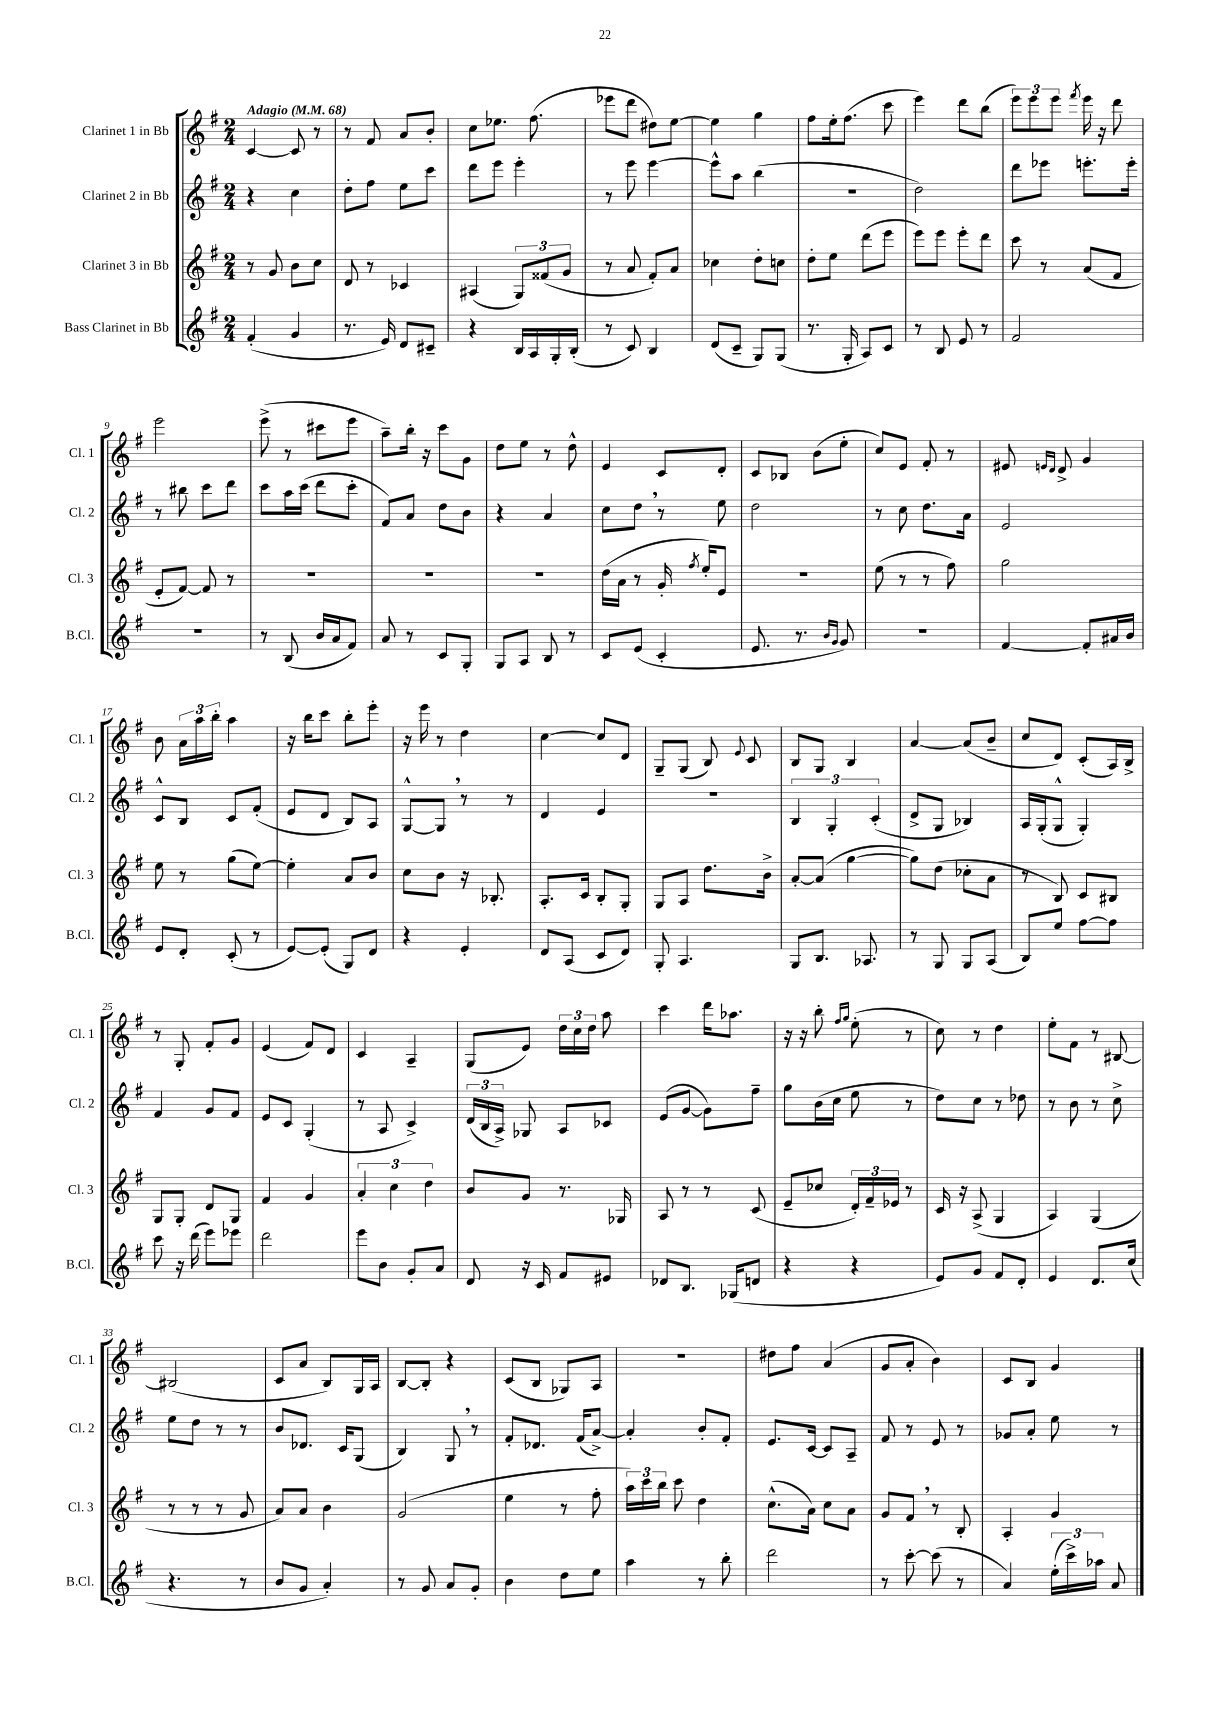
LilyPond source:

<<
\new StaffGroup <<
\new Staff = "s0" \with { instrumentName = "Clarinet 1 in Bb" shortInstrumentName = "Cl. 1" } {
    \clef treble \key g \major \numericTimeSignature \time 2/4 \tempo "Adagio" 4 = 68
    \autoBeamOff c'4~ c'8 r8 |
    r8 fis'8 a'8[ b'8]-. |
    c''8[ ees''8.] fis''8.( |
    ees'''8[ d'''8] dis''8[) e''8]~ |
    e''4 g''4 |
    fis''8[ e''16-. fis''8.]( c'''8 |
    e'''4) d'''8[ b''8]( |
    \tuplet 3/2 { e'''8[) e'''8 e'''8] } \acciaccatura { fis'''8 } e'''16 r16 d'''8 |
    e'''2 |
    e'''8->( r8 cis'''8[ e'''8] |
    a''8[--) b''16]-. r16 c'''8[ g'8] |
    d''8[ e''8] r8 d''8-^ |
    e'4 c'8[ d'8]-. |
    c'8[ bes8] b'8[( e''8]-. |
    c''8[) e'8] fis'8-. r8 |
    eis'8 \grace { e'16[ d'16] } d'8-> g'4 |
    b'8 \tuplet 3/2 { a'16[ a''16 b''16]-. } a''4 |
    r16 b''16[ c'''8] b''8[-. e'''8]-. |
    r16 e'''16 r8 d''4 |
    c''4~ c''8[ d'8] |
    g8[-- g8]( b8) \appoggiatura { e'8 } c'8 |
    b8[ g8] b4 |
    a'4~ a'8[( b'8]-- |
    c''8[ d'8]) c'8[-.( a16) b16]-> |
    r8 g8-. fis'8[-. g'8] |
    e'4( fis'8[) d'8] |
    c'4 a4-- |
    g8[( e'8]) \tuplet 3/2 { d''16[ c''16 d''16] } a''8 |
    c'''4 d'''16[ aes''8.] |
    r16 r16 b''8-. \grace { fis''16[ g''16] } e''8-.( r8 |
    c''8) r8 d''4 |
    e''8[-. fis'8] r8 bis8~ |
    bis2( |
    c'8[ a'8] b8[) g16 a16] |
    b8[~ b8]-. r4 |
    c'8[( b8] ges8[) a8] |
    r2 |
    dis''8[ fis''8] a'4( |
    g'8[ a'8]-. b'4) |
    c'8[ b8] g'4 \bar "|." |
}
\new Staff = "s1" \with { instrumentName = "Clarinet 2 in Bb" shortInstrumentName = "Cl. 2" } {
    \clef treble \key g \major \numericTimeSignature \time 2/4
    \autoBeamOff r4 c''4 |
    d''8[-. fis''8] e''8[ c'''8] |
    d'''8[ e'''8] e'''4-. |
    r8 e'''8 e'''4~ |
    e'''8[-^ a''8] b''4( |
    R2 |
    d''2) |
    d'''8[ ees'''8] e'''8.[-. e'''16]-. |
    r8 bis''8 c'''8[ d'''8] |
    c'''8[ a''16 c'''16]( d'''8[ c'''8]-. |
    fis'8[) a'8] d''8[ b'8] |
    r4 a'4 |
    c''8[ d''8] \breathe r8 e''8 |
    d''2 |
    r8 c''8 d''8.[ a'16] |
    e'2 |
    c'8[-^ b8] c'8[ fis'8]-.( |
    e'8[ d'8] b8[) a8] |
    g8[~-^ g8] \breathe r8 r8 |
    d'4 e'4 |
    R2 |
    \tuplet 3/2 { b4 g4-. c'4-.( } |
    d'8[-> g8] bes4) |
    a16[ g16-.( g8]-^ g4-.) |
    fis'4 g'8[ fis'8] |
    e'8[ c'8] g4-.( |
    r8 a8 c'4->) |
    \tuplet 3/2 { d'16[( b16 a16]->) } ges8 a8[ ces'8] |
    e'8[( g'8]~ g'8[) fis''8]-- |
    g''8[ b'16( c''16] e''8 r8 |
    d''8[) c''8] r8 des''8 |
    r8 b'8 r8 c''8-> |
    e''8[ d''8] r8 r8 |
    b'8[ des'8.] c'16[ g8]( |
    b4) g8 \breathe r8 |
    fis'8[-. des'8.] fis'16[( a'8]~->) |
    a'4-. b'8[-. fis'8]-. |
    e'8.[ c'16]~ c'8[ a8]-- |
    fis'8 r8 e'8 r8 |
    ges'8[ a'8]-. e''8 r8 \bar "|." |
}
\new Staff = "s2" \with { instrumentName = "Clarinet 3 in Bb" shortInstrumentName = "Cl. 3" } {
    \clef treble \key g \major \numericTimeSignature \time 2/4
    \autoBeamOff r8 g'8 b'8[ c''8] |
    d'8 r8 ces'4 |
    ais4( \tuplet 3/2 { g8[) fisis'8( g'8] } |
    r8 a'8 fis'8[-.) a'8] |
    ces''4 d''8[-. c''8] |
    d''8[-. e''8] d'''8[( e'''8] |
    e'''8[) e'''8] e'''8[-. d'''8] |
    c'''8 r8 a'8[( fis'8] |
    e'8[-. fis'8]~) fis'8 r8 |
    R2 |
    R2 |
    R2 |
    d''16[( a'16] r8 g'16-. \acciaccatura { fis''8 } e''16[-.) e'8] |
    r2 |
    e''8( r8 r8 fis''8) |
    g''2 |
    e''8 r8 g''8[( e''8]~) |
    e''4-. a'8[ b'8] |
    c''8[ b'8] r16 bes8.-. |
    a8.[-. c'16] b8[-. g8]-. |
    g8[ a8] d''8.[ b'16]-> |
    a'8[~-. a'8]( g''4~ |
    g''8[) d''8]( ces''8[-. a'8] |
    r8 b8) c'8[ bis8] |
    g8[ g8]-. d'8[ g8] |
    fis'4 g'4 |
    \tuplet 3/2 { a'4-. c''4 d''4 } |
    b'8[ g'8] r8. ges16 |
    a8 r8 r8 c'8( |
    e'8[-- ces''8] \tuplet 3/2 { d'16[-.) fis'16-- ees'16] } r8 |
    c'16 r16 a8->( g4 |
    a4) g4( |
    r8 r8 r8 g'8 |
    a'8[) a'8] b'4 |
    g'2( |
    e''4 r8 fis''8-. |
    \tuplet 3/2 { a''16[) c'''16 b''16] } c'''8 d''4 |
    c''8.[-^( a'16]) c''8[ a'8] |
    g'8[ fis'8] \breathe r8 b8-. |
    a4-. g'4 \bar "|." |
}
\new Staff = "s3" \with { instrumentName = "Bass Clarinet in Bb" shortInstrumentName = "B.Cl." } {
    \clef treble \key g \major \numericTimeSignature \time 2/4
    \autoBeamOff fis'4-.( g'4 |
    r8. e'16) d'8[ cis'8]-- |
    r4 b16[ a16 g16-. b16]-.( |
    r8 c'8) b4 |
    d'8[( c'8]-- g8[) g8]( |
    r8. g16-. a8[) c'8] |
    r8 b8 e'8 r8 |
    fis'2 |
    r2 |
    r8 b8( b'16[ a'16 fis'8]) |
    a'8 r8 c'8[ g8]-. |
    g8[ a8] b8 r8 |
    c'8[ e'8]( c'4-. |
    e'8. r8. \grace { b'16[ g'16] } g'8) |
    R2 |
    fis'4~ fis'8[-. ais'16 b'16] |
    e'8[ d'8]-. c'8-.( r8 |
    e'8[~) e'8]-.( g8[) d'8] |
    r4 e'4-. |
    d'8[ a8]( c'8[ d'8]) |
    g8-. a4. |
    g8[ b8.] aes8. |
    r8 g8 g8[ a8]( |
    b8[) e''8] fis''8[~ fis''8] |
    c'''8 r16 d'''16( e'''8[) ees'''8] |
    d'''2 |
    e'''8[ b'8] g'8[-. a'8] |
    d'8 r16 c'16 fis'8[ eis'8] |
    des'8[ b8.] ges16[( d'8] |
    r4 r4 |
    e'8[) g'8] fis'8[ d'8]-. |
    e'4 d'8.[ c''16]( |
    r4. r8 |
    b'8[ g'8] a'4-.) |
    r8 g'8 a'8[ g'8]-. |
    b'4 d''8[ e''8] |
    a''4 r8 b''8-. |
    d'''2 |
    r8 c'''8~-. c'''8( r8 |
    a'4) \tuplet 3/2 { e''16[-.( c'''16->) aes''16] } a'8 \bar "|." |
}
>>
>>
